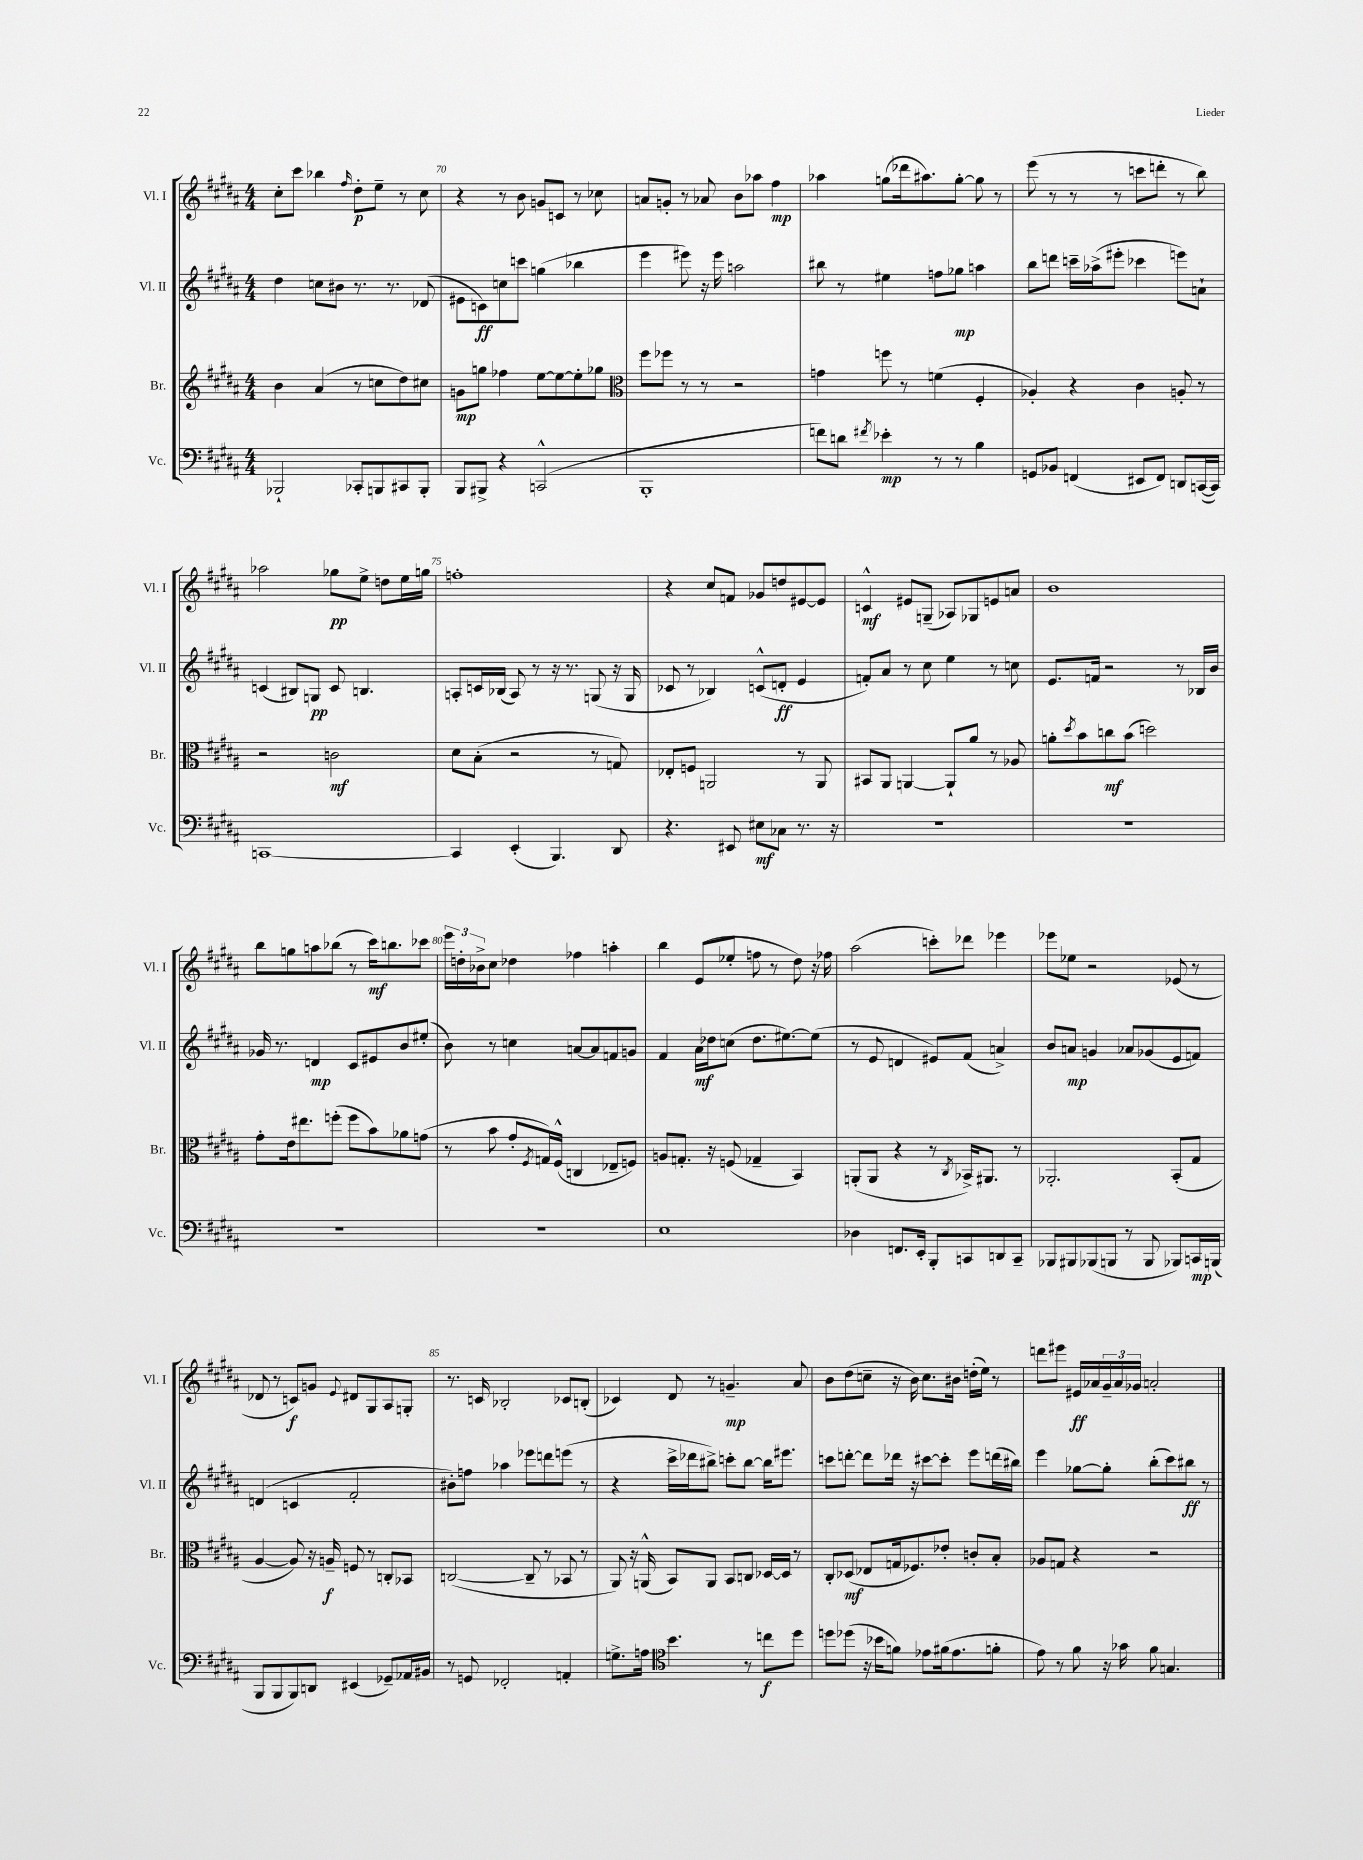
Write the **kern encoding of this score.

**kern	**kern	**kern	**kern
*staff4	*staff3	*staff2	*staff1
*clefF4	*clefG2	*clefG2	*clefG2
*k[f#c#g#d#a#]	*k[f#c#g#d#a#]	*k[f#c#g#d#a#]	*k[f#c#g#d#a#]
*M4/4	*M4/4	*M4/4	*M4/4
2BBB-`	4b	4dd#	8cc#'
.	.	.	8ccc#
.	(4a#	8cc	4bb-
.	.	8b#	.
.	.	.	16qqff#
8CC-'	8r	8.r	8dd#'
8BBB	8cc	.	8ee~
.	.	8.r	.
8CC#	8dd#)	.	8r
8BBB'	8cc#	(8d-	8cc#
=	=	=	=
8BBB	8g	8e#	4r
8BBB#^	8gg	8c)	.
4r	4ff-	8cc	8r
.	.	8ccc	8b
(2CC^^	[8ee	(4gg	8g
.	8ee_	.	8c
.	8ee']	4bb-	8r
.	8gg-	.	8cc-
=	=	=	=
*	*clefC3	*	*
1BBB'	8ff#	4eee	8a
.	8ff-	.	8g'
.	8r	8eee#)	8r
.	8r	16r	8a-
.	.	16eee#	.
.	2r	2aa	8b
.	.	.	8aa-
.	.	.	4ff#
=	=	=	=
8f)	4g	8bb#	4aa-
8d	.	8r	.
8qf#	.	.	.
4e-'	8ff	4ee#	(8gg
.	8r	.	16ddd-
.	.	.	8.aa#)
8r	(4f	8ff	.
8r	.	8gg-	[8gg'
4B	4F#'	4aa	8gg]
.	.	.	8r
=	=	=	=
8GG	4A-')	8bb	(8eee
8BB-	.	8ddd	8r
(4FF	4r	16ccc~	8r
.	.	(16aa-^	.
.	.	8eee#'	8r
8EE#	4c#	4ccc-	8ccc
8FF)	.	.	8ddd'
8DD	8A'	8eee)	8r
([16CC	8r	8a`	8bb)
16CC])	.	.	.
=	=	=	=
[1CC	2r	(4c	2aa-
.	.	8B#)	.
.	.	8G	.
.	2c	8c	8gg-
.	.	4.B	8ee^
.	.	.	8dd
.	.	.	16ee
.	.	.	16gg
=	=	=	=
4CC]	8d#	8A'	1ff'
.	(8B'	16c	.
.	.	(16B-	.
(4EE'	2r	8A)	.
.	.	8r	.
4.BBB)	.	16r	.
.	.	8.r	.
.	8r	(8G	.
8DD#	8G)	16r	.
.	.	16G	.
=	=	=	=
4.r	8E-'	8c-	4r
.	8F	8r	.
.	2AA	4B-)	8cc#
8EE#	.	.	8f
8E#	.	(8c^^	8g-
8C-	.	8d'	8dd
8.r	8r	4e	[8e#
.	8AA	.	8e#]
16r	.	.	.
=	=	=	=
1r	8BB#	8f')	4c^^
.	8AA#	8a#	.
.	[4AA	8r	8e#
.	.	8cc#	(8G~
.	8AA`]	4ee	8A-)
.	8a#	.	8G-
.	8r	8r	8e
.	8A-	8cc	8a
=	=	=	=
1r	8a'	8.e	1b
.	8qdd#	.	.
.	8b	.	.
.	.	16f	.
.	8cc	2r	.
.	(8b	.	.
.	2dd)	.	.
.	.	8r	.
.	.	16B-	.
.	.	16b	.
=	=	=	=
1r	8g#'	16g-	8bb
.	.	8.r	.
.	16e	.	8gg
.	8.ee#	.	.
.	.	4d	8aa
.	(8ff'	.	(8bb-
.	8ff	8c#	8r
.	8b)	8e#	16ccc#)
.	.	.	8.bb
.	8a-	8b	.
.	(8g	(8ee#'	8ccc-
=	=	=	=
1r	8r	8b)	24eee
.	.	.	24dd'
.	.	.	24b-^
.	8b	8r	8cc#
.	8g#'	4cc	4dd-
.	8qF#	.	.
.	16G)	.	.
.	(16F#^^	.	.
.	4C	[8a	4ff-
.	.	8a]	.
.	8E-~	8f	4aa'
.	8F)	8g	.
=	=	=	=
1E	8A	4f#	4bb
.	8.G'	.	.
.	.	16a#	(8e
.	16r	16dd-	.
.	(8F	(8cc	8ee-'
.	4G-~	8.dd-	8ff
.	.	.	8r
.	.	[8.ee#)	.
.	4BB)	.	8dd#)
.	.	(8ee#]	16r
.	.	.	16ff-
=	=	=	=
4D-	(8AA'	8r	(2aa#
.	8AA	8e	.
8.FF	4r	4d	.
16EE'	.	.	.
8BBB'	8r	8e#)	8ccc')
.	8qC#	.	.
8CC	16BB-^)	(8f#	8ddd-
.	8.AA#	.	.
8DD	.	4a^)	4eee-
8CC~	8r	.	.
=	=	=	=
8BBB-	2.AA-'	8b	8eee-
8BBB#	.	8a	8ee-
(8BBB-	.	4g	2r
8BBB	.	.	.
8r	.	8a-	.
8BBB	.	(8g-	.
8BBB-)	(8BB'	8e	(8e-
16CC	8G#	8f)	8r
(16BBB	.	.	.
=	=	=	=
8BBB	[4A#	(4d	8d-
8BBB	.	.	8r
8BBB)	8A#])	4c	8c)
8DD	16r	.	8g
.	16A~	.	.
.	.	.	8qqe
(4EE#	8F	2f#'	8d#
.	8r	.	8G#
8GG-~)	8C'	.	8A#
16AA-	8BB-	.	8G'
16BB#	.	.	.
=	=	=	=
8r	([2C	8b#')	8.r
8GG	.	8ff	.
.	.	.	16c
2FF-'	.	4aa-	2B-'
.	8C~]	8eee-	.
.	8r	8ddd	.
4AA'	8BB-	(8eee	8c-
.	8r	8r	(8B'
=	=	=	=
8.G^	8AA#)	4r	4c-)
.	16r	.	.
16A	(16AA^^	.	.
*clefC4	*	*	*
4.b	8BB)	16ccc#^	8d#
.	.	16ddd-	.
.	8AA	8bb#^)	8r
.	8BB	8ccc'	4.g~
8r	8C	[8bb#	.
8cc	[16D-	16bb#]	.
.	16D-]	8.eee#	.
8dd#	8r	.	8a#
=	=	=	=
8dd	8C#'	8ccc	8b
(8dd-	(8D-	[8ddd'	(8dd#
16r	8E-	8ddd]	8cc~
16b-	.	.	.
8f)	16G	16ddd-	16r
.	8.F-)	16r	16b)
8e-	.	[8ccc#	8.cc
(16f#	8e-'	8ccc#']	.
8.e-	.	.	16b#
.	8c'	8eee	(16dd'
.	.	.	16ee)
8f'	8B'	(16ddd	8r
.	.	16bb#)	.
=	=	=	=
8e)	8A-	4eee	8ddd
8r	8G	.	8eee#
8f#	4r	[8gg-	16e#
.	.	.	16a-
16r	.	8gg-']	24g#~
.	.	.	24a-
16g-	.	.	.
.	.	.	24g-
8f#	2r	(8bb'	2a'
4.G	.	8ccc#)	.
.	.	8bb#	.
.	.	8r	.
==	==	==	==
*-	*-	*-	*-
